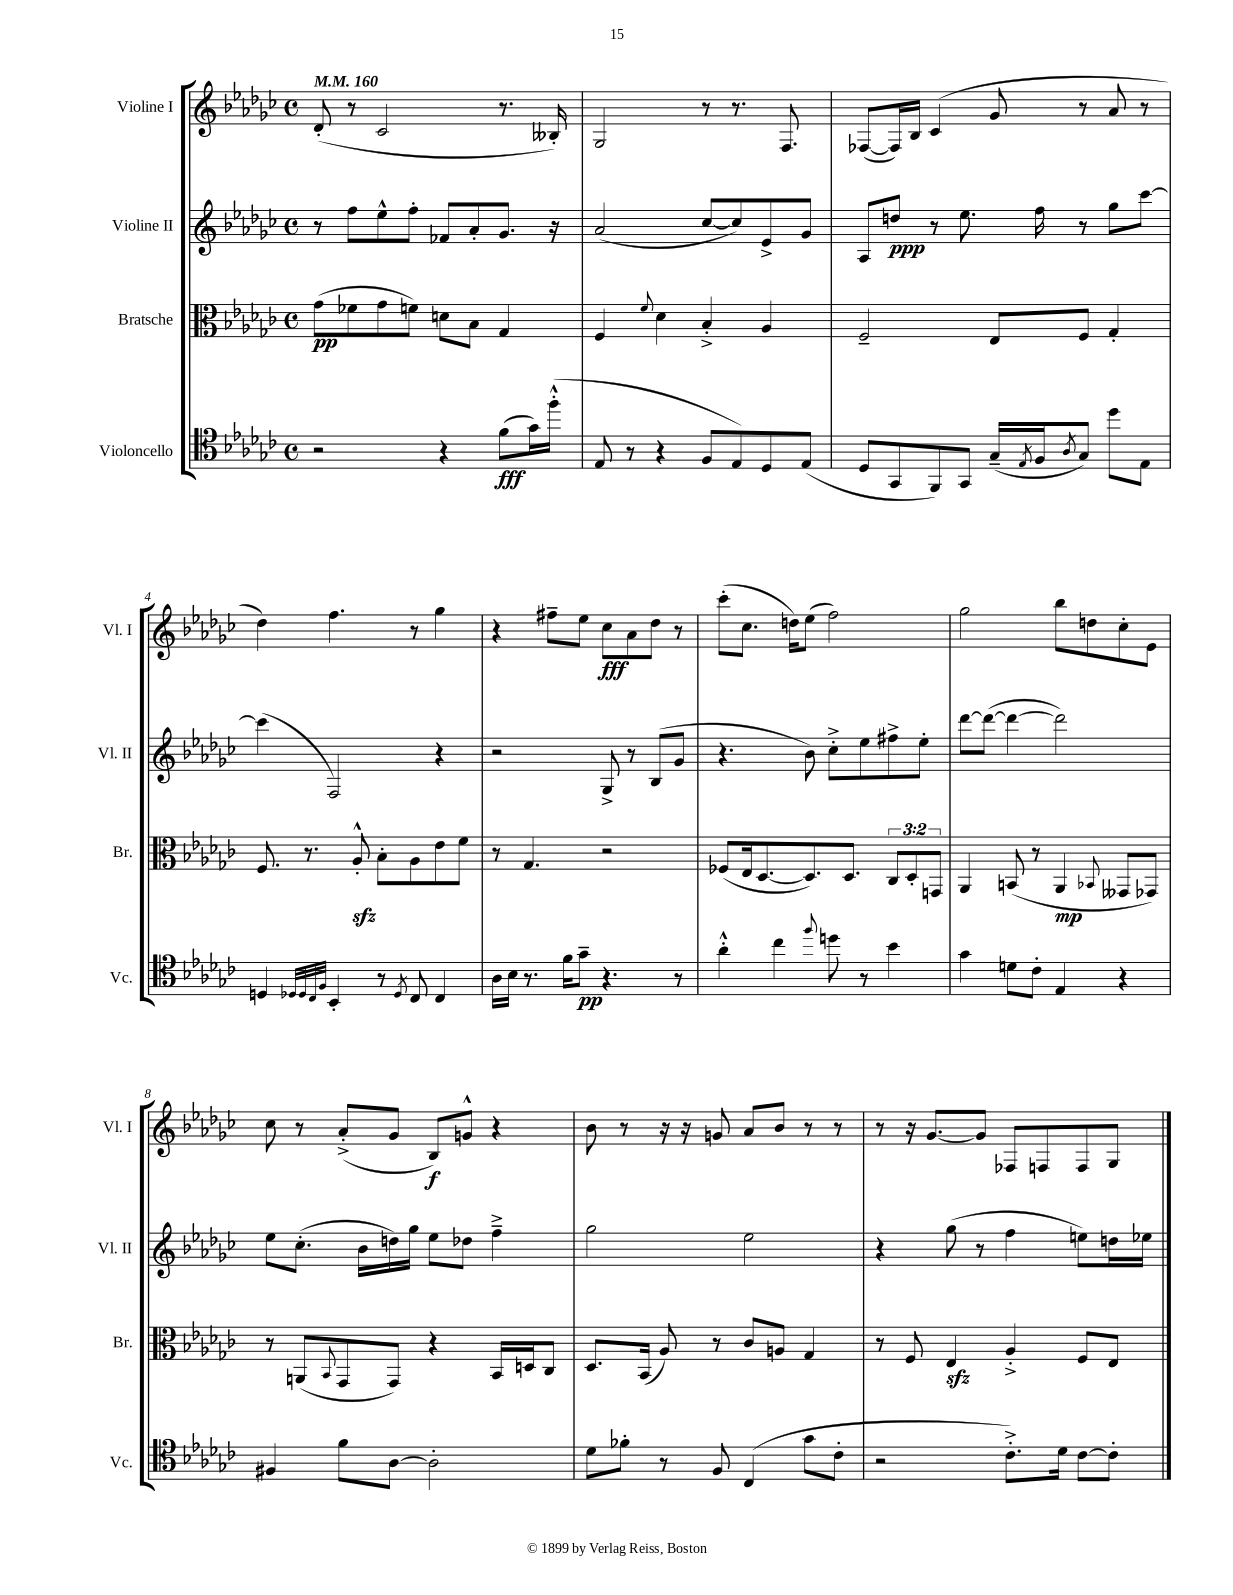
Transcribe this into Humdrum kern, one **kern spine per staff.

**kern	**dynam	**kern	**dynam	**kern	**dynam	**kern	**dynam
*part4	*part4	*part3	*part3	*part2	*part2	*part1	*part1
*staff4	*staff4	*staff3	*staff3	*staff2	*staff2	*staff1	*staff1
*I"Violoncello	*	*I"Bratsche	*	*I"Violine II	*	*I"Violine I	*
*I'Vc.	*	*I'Br.	*	*I'Vl. II	*	*I'Vl. I	*
*clefC4	*	*clefC3	*	*clefG2	*	*clefG2	*
*k[b-e-a-d-g-c-]	*	*k[b-e-a-d-g-c-]	*	*k[b-e-a-d-g-c-]	*	*k[b-e-a-d-g-c-]	*
*M4/4	*	*M4/4	*	*M4/4	*	*M4/4	*
*met(c)	*	*met(c)	*	*met(c)	*	*met(c)	*
*MM160	*	*MM160	*	*MM160	*	*MM160	*
=1	=1	=1	=1	=1	=1	=1	=1
2r	.	(8g-\L	pp	8r	.	(8d-'/	.
.	.	8f-X\	.	8ff\L	.	8r	.
.	.	8g-\	.	8ee-^^\	.	2c-/	.
.	.	8fn\J)	.	8ff'\J	.	.	.
4r	.	8dn\L	.	8f-X/L	.	.	.
.	.	8B-\J	.	8a-'/	.	.	.
(8f\L	fff	4G-/	.	8.g-/J	.	8.r	.
16g-\L)	.	.	.	.	.	.	.
(16ff'^^\JJ	.	.	.	16r	.	16B--X'/)	.
=2	=2	=2	=2	=2	=2	=2	=2
8E-/	.	4F/	.	(2a-/	.	2G-/	.
8r	.	.	.	.	.	.	.
.	.	8qqf/	.	.	.	.	.
4r	.	4d-\	.	.	.	.	.
8F/L	.	4B-'^/	.	[8cc-/L	.	8r	.
8E-/)	.	.	.	8cc-/])	.	8.r	.
8D-/	.	4A-/	.	8e-^/	.	.	.
.	.	.	.	.	.	8.F/	.
(8E-/J	.	.	.	8g-/J	.	.	.
=3	=3	=3	=3	=3	=3	=3	=3
8D-/L	.	2F~/	.	8A-/L	.	([8F-X/L	.
8GG-/	.	.	.	8ddn/J	ppp	16F-/L])	.
.	.	.	.	.	.	16B-/JJ	.
8FF/)	.	.	.	8r	.	(4c-/	.
8GG-/J	.	.	.	8.ee-\	.	.	.
(16G-~/LL	.	8E-/L	.	.	.	8g-/	.
8qE-/	.	.	.	.	.	.	.
16F/J	.	.	.	16ff\	.	.	.
8qA-/	.	.	.	.	.	.	.
8G-/J)	.	8F/J	.	8r	.	8r	.
8dd-\L	.	4G-'/	.	8gg-\L	.	8a-/	.
8E-\J	.	.	.	[8ccc-\J	.	8r	.
!!LO:LB:g=z
=4	=4	=4	=4	=4	=4	=4	=4
4Dn/	.	8.F/	.	(4ccc-\]	.	4dd-\)	.
.	.	8.r	.	.	.	.	.
32qqD-X/LLL	.	.	.	.	.	.	.
32qqD-/	.	.	.	.	.	.	.
32qqC-/	.	.	.	.	.	.	.
32qqF/JJJ	.	.	.	.	.	.	.
4BB-'/	.	.	.	2F/)	.	4.ff\	.
.	.	8A-zz'^^/	.	.	.	.	.
8r	.	8B-'\L	.	.	.	.	.
8qD-/	.	.	.	.	.	.	.
8C-/	.	8A-\	.	.	.	8r	.
4C-/	.	8e-\	.	4r	.	4gg-\	.
.	.	8f\J	.	.	.	.	.
=5	=5	=5	=5	=5	=5	=5	=5
16A-\LL	.	8r	.	2r	.	4r	.
16B-\JJ	.	.	.	.	.	.	.
8.r	.	4.G-/	.	.	.	.	.
.	.	.	.	.	.	8ff#X~\L	.
16f\KL	.	.	.	.	.	.	.
8g-~\J	pp	.	.	.	.	8ee-\J	.
4.r	.	2r	.	8G-^/	.	8cc-\L	fff
.	.	.	.	8r	.	8a-\	.
.	.	.	.	(8B-/L	.	8dd-\J	.
8r	.	.	.	8g-/J	.	8r	.
=6	=6	=6	=6	=6	=6	=6	=6
4a-'^^\	.	(8F-X/L	.	4.r	.	(8ccc-'\L	.
.	.	16E-/k	.	.	.	8.cc-\J	.
.	.	[8.D-/	.	.	.	.	.
4cc-\	.	.	.	.	.	.	.
.	.	.	.	.	.	16ddn\KL)	.
.	.	8.D-/])	.	8b-\)	.	(8ee-\J	.
8qqff/	.	.	.	.	.	.	.
8ddn\	.	.	.	8cc-'^\L	.	2ff\)	.
.	.	8.D-/J	.	.	.	.	.
8r	.	.	.	8ee-\	.	.	.
4b-\	.	12C-/L	.	8ff#X^\	.	.	.
.	.	12D-'/	.	.	.	.	.
.	.	.	.	8ee-'\J	.	.	.
.	.	12GGn/J	.	.	.	.	.
=7	=7	=7	=7	=7	=7	=7	=7
4g-\	.	4AA-/	.	[8ddd-\L	.	2gg-\	.
.	.	.	.	(8ddd-\J_	.	.	.
8dn\L	.	(8BBn/	.	4ddd-\_	.	.	.
8c-'\J	.	8r	.	.	.	.	.
4E-/	.	4AA-/	mp	2ddd-\])	.	8bb-\L	.
.	.	.	.	.	.	8ddn\	.
.	.	8qqBB-X/	.	.	.	.	.
4r	.	8GG--X/L	.	.	.	8cc-'\	.
.	.	8GG-X/J)	.	.	.	8e-\J	.
!!LO:LB:g=z
=8	=8	=8	=8	=8	=8	=8	=8
4F#X/	.	8r	.	8ee-\L	.	8cc-\	.
.	.	(8AAn/L	.	(8.cc-'\J	.	8r	.
.	.	8qqBB-/	.	.	.	.	.
8f\L	.	8GG-/	.	.	.	(8a-'^/L	.
.	.	.	.	16b-\LL	.	.	.
[8A-\J	.	8GG-/J)	.	16ddn\)	.	8g-/J	.
.	.	.	.	16gg-\JJ	.	.	.
2A-'\]	.	4r	.	8ee-\L	.	8B-/L)	f
.	.	.	.	8dd-X\J	.	8gn^^/J	.
.	.	16BB-/LL	.	4ff~^\	.	4r	.
.	.	16Dn/J	.	.	.	.	.
.	.	8C-/J	.	.	.	.	.
=9	=9	=9	=9	=9	=9	=9	=9
8d-\L	.	8.D-/L	.	2gg-\	.	8b-\	.
8f-X'\J	.	.	.	.	.	8r	.
.	.	(16BB-/Jk	.	.	.	.	.
8r	.	8A-/)	.	.	.	16r	.
.	.	.	.	.	.	16r	.
8F/	.	8r	.	.	.	8gn/	.
(4C-/	.	8c-/L	.	2ee-\	.	8a-/L	.
.	.	8An/J	.	.	.	8b-/J	.
8g-\L	.	4G-/	.	.	.	8r	.
8c-'\J	.	.	.	.	.	8r	.
=10	=10	=10	=10	=10	=10	=10	=10
2r	.	8r	.	4r	.	8r	.
.	.	8F/	.	.	.	16r	.
.	.	.	.	.	.	[8.g-/L	.
.	.	4E-zz/	.	(8gg-\	.	.	.
.	.	.	.	8r	.	8g-/J]	.
8.c-'^\L)	.	4A-'^/	.	4ff\	.	8F-X/L	.
.	.	.	.	.	.	8Fn/	.
16d-\Jk	.	.	.	.	.	.	.
[8c-\L	.	8F/L	.	8een\L)	.	8F/	.
8c-'\J]	.	8E-/J	.	16ddn\L	.	8G-/J	.
.	.	.	.	16ee-X\JJ	.	.	.
==	==	==	==	==	==	==	==
*-	*-	*-	*-	*-	*-	*-	*-
